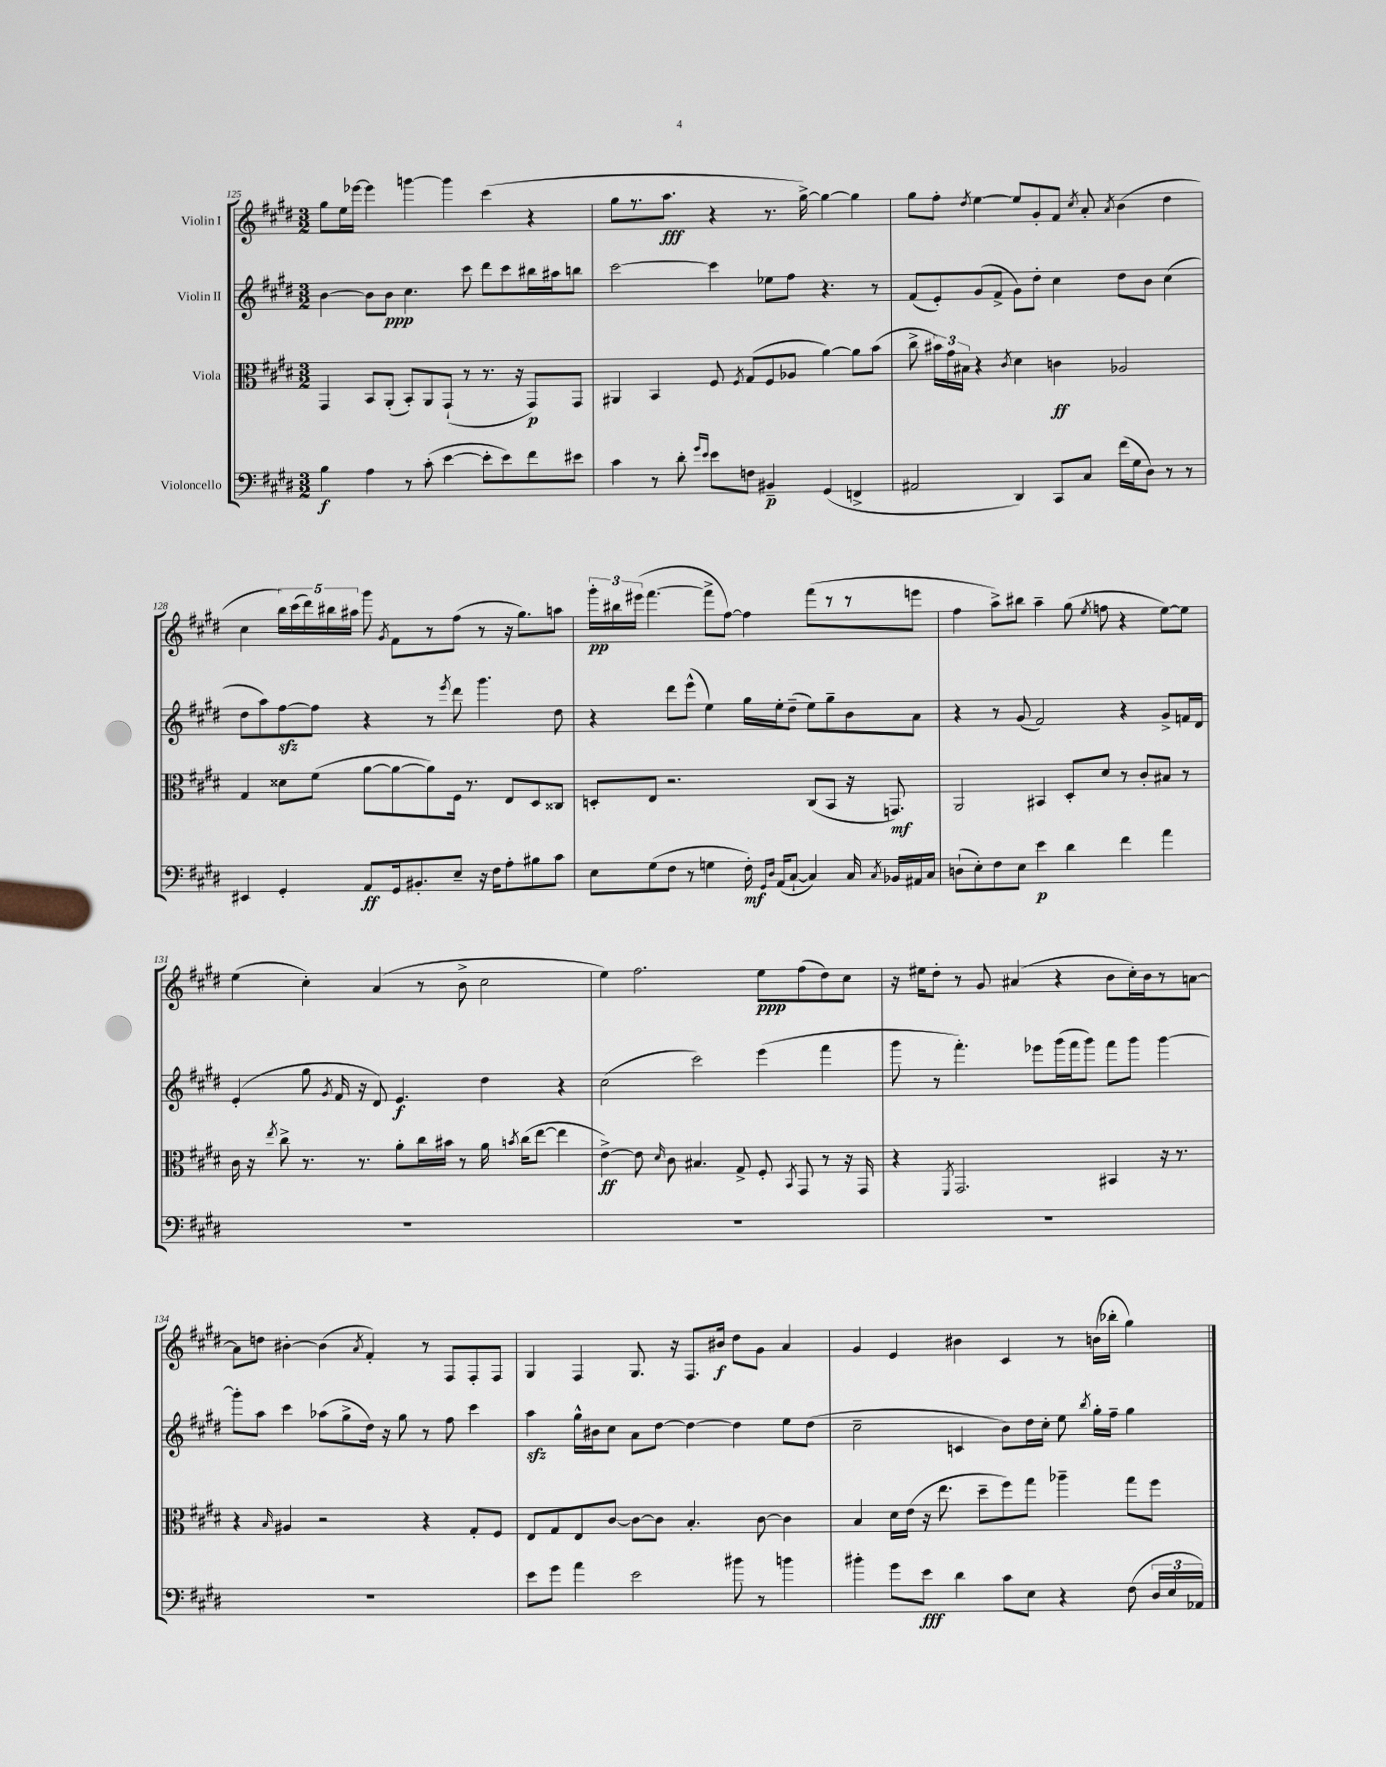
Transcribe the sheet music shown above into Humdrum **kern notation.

**kern	**dynam	**kern	**dynam	**kern	**dynam	**kern	**dynam
*part4	*part4	*part3	*part3	*part2	*part2	*part1	*part1
*staff4	*staff4	*staff3	*staff3	*staff2	*staff2	*staff1	*staff1
*I"Violoncello	*	*I"Viola	*	*I"Violin II	*	*I"Violin I	*
*clefF4	*	*clefC3	*	*clefG2	*	*clefG2	*
*k[f#c#g#d#]	*	*k[f#c#g#d#]	*	*k[f#c#g#d#]	*	*k[f#c#g#d#]	*
*M3/2	*	*M3/2	*	*M3/2	*	*M3/2	*
=125	=125	=125	=125	=125	=125	=125	=125
4B\	f	4GG#/	.	[4b\	.	8gg#\L	.
.	.	.	.	.	.	16ee\L	.
.	.	.	.	.	.	[16eee-X\JJ	.
4A\	.	8BB/L	.	8b\L]	.	4eee-\]	.
.	.	(8AA'/J	.	8b\J	ppp	.	.
8r	.	8BB'/L)	.	4.cc#\	.	[4gggn\	.
(8c#'\	.	8AA/	.	.	.	.	.
[4e\	.	(8GG#`/J	.	.	.	4ggg\]	.
.	.	8r	.	8ccc#\	.	.	.
8e'\L]	.	8.r	.	8ddd#\L	.	(4ccc#\	.
8e\)	.	.	.	8ccc#\	.	.	.
.	.	16r	.	.	.	.	.
8f#\	.	8GG#/L)	p	16bb#X\L	.	4r	.
.	.	.	.	16aa#X\J	.	.	.
8e#X\J	.	8GG#/J	.	8bbn\J	.	.	.
=126	=126	=126	=126	=126	=126	=126	=126
4c#\	.	4AA#X/	.	[2ccc#\	.	8gg#\L	.
.	.	.	.	.	.	8.r	.
8r	.	4BB/	.	.	.	.	.
.	.	.	.	.	.	8.aa\J	fff
8d#'\	.	.	.	.	.	.	.
16qqg#/LL	.	.	.	.	.	.	.
16qqe/JJ	.	.	.	.	.	.	.
8e\L	.	8F#/	.	4ccc#\]	.	4r	.
.	.	8qF#/	.	.	.	.	.
8Fn\J	.	(8G#/L	.	.	.	.	.
4BB#X~/	p	8F#/	.	8ee-X\L	.	8.r	.
.	.	8A-X/J	.	8ff#\J	.	.	.
.	.	.	.	.	.	[16gg#^\)	.
(4GG#/	.	[4a\)	.	4.r	.	4gg#\_	.
4FFn^/	.	8a\L]	.	.	.	4gg#\]	.
.	.	(8b\J	.	8r	.	.	.
=127	=127	=127	=127	=127	=127	=127	=127
2AA#X/	.	8cc#^\	.	(8f#/L	.	8gg#\L	.
.	.	24b#X\LL)	.	8e'/)	.	8ff#'\J	.
.	.	24g#\	.	.	.	.	.
.	.	24B#X\JJ	.	.	.	.	.
.	.	.	.	.	.	8qdd#/	.
.	.	4r	.	(8g#/	.	[4ee\	.
.	.	.	.	8f#^/J	.	.	.
.	.	8qc#/	.	.	.	.	.
4DD#/)	.	4d#\	.	8g#\L)	.	8ee/L]	.
.	.	.	.	8dd#'\J	.	8g#'/	.
8CC#/L	.	4cn\	ff	4cc#\	.	8f#/J	.
.	.	.	.	.	.	8qcc#/	.
8C#/J	.	.	.	.	.	8a'/	.
.	.	.	.	.	.	8qa/	.
(16f#\LL	.	2A-X/	.	8dd#\L	.	(4b\	.
16G#\J	.	.	.	.	.	.	.
8D#\J)	.	.	.	8b\J	.	.	.
8r	.	.	.	(4cc#\	.	4dd#\	.
8r	.	.	.	.	.	.	.
!!LO:LB:g=z
=128	=128	=128	=128	=128	=128	=128	=128
4EE#X/	.	4G#/	.	8dd#\L	.	4cc#\	.
.	.	.	.	8aa\)	.	.	.
4GG#'/	.	8d##X\L	.	[8ff#zz\	.	20bb\LL)	.
.	.	.	.	.	.	(20ccc#\	.
.	.	.	.	.	.	20ddd#\)	.
.	.	(8f#\J	.	8ff#\J]	.	.	.
.	.	.	.	.	.	20bb#X\	.
.	.	.	.	.	.	20aa#X\JJ	.
8AA/L	ff	[8a\L	.	4r	.	8ggg#\	.
.	.	.	.	.	.	8qg#/	.
16GG#/k	.	8a\_	.	.	.	8f#\L	.
8.BB#X'/	.	.	.	.	.	.	.
.	.	8a\])	.	8r	.	8r	.
.	.	.	.	8qeee/	.	.	.
8E~/J	.	16F#\Jk	.	8ddd#\	.	(8ff#\J	.
.	.	8.r	.	.	.	.	.
16r	.	.	.	4.ggg#\	.	8r	.
16F#\KL	.	.	.	.	.	.	.
8A'\	.	8E/L	.	.	.	16r	.
.	.	.	.	.	.	8.gg#\L)	.
8B#X\	.	8D#/	.	.	.	.	.
8c#\J	.	8C##X/J	.	8dd#\	.	8aan\J	.
=129	=129	=129	=129	=129	=129	=129	=129
8E\L	.	8Dn'/L	.	4r	.	24ggg#'\LL	pp
.	.	.	.	.	.	24bb#X\	.
.	.	.	.	.	.	(24eee#X\JJ	.
(8G#\	.	8E/J	.	.	.	[4.fff#\	.
8F#\J	.	2.r	.	8ddd#\L	.	.	.
8r	.	.	.	(8eee^^\J	.	.	.
4Gn\	.	.	.	4ee\)	.	8fff#^\L]	.
.	.	.	.	.	.	[8ff#\J)	.
16F#'\)	mf	.	.	16gg#\LL	.	4ff#\]	.
16qqGG#/LL	.	.	.	.	.	.	.
16qqD#/JJ	.	.	.	.	.	.	.
(16AA/KL	.	.	.	16ee'\J	.	.	.
[8C#`/J	.	.	.	(8dd#~\J	.	.	.
4C#/])	.	(8C#/L	.	8ee\L)	.	(8fff#\L	.
.	.	8BB/J	.	8gg#~\	.	8r	.
16C#/	.	16r	.	8b\	.	8r	.
8qC#/	.	.	.	.	.	.	.
16BB-X/LL	.	8.GGn/)	mf	.	.	.	.
16AA#X/	.	.	.	8a\J	.	8eeen\J	.
16C#/JJ	.	.	.	.	.	.	.
=130	=130	=130	=130	=130	=130	=130	=130
(8Dn`\L	.	2AA/	.	4r	.	4ff#\	.
8E'\)	.	.	.	.	.	.	.
8F#\	.	.	.	8r	.	8aa^\L)	.
8E\J	.	.	.	(8g#/	.	8bb#X\J	.
4e\	p	4BB#X/	.	2f#/)	.	4aa~\	.
4d#\	.	8D#'/L	.	.	.	(8gg#\	.
.	.	.	.	.	.	8qee/	.
.	.	8d#/J	.	.	.	8ffn\	.
4f#\	.	8r	.	4r	.	4r	.
.	.	8c#'/L	.	.	.	.	.
4a\	.	8B#X/J	.	8g#^/L	.	[8ee\L)	.
.	.	8r	.	16fn/L	.	8ee\J]	.
.	.	.	.	16d#/JJ	.	.	.
!!LO:LB:g=z
=131	=131	=131	=131	=131	=131	=131	=131
1.r	.	16c#\	.	(4e'/	.	(4ee\	.
.	.	16r	.	.	.	.	.
.	.	8qee/	.	.	.	.	.
.	.	8cc#^\	.	.	.	.	.
.	.	8.r	.	8gg#\	.	4cc#'\)	.
.	.	.	.	8qg#/	.	.	.
.	.	.	.	16f#/	.	.	.
.	.	8.r	.	16r	.	.	.
.	.	.	.	8d#/)	.	(4a/	.
.	.	8a'\L	.	4.e/	f	.	.
.	.	16cc#\L	.	.	.	8r	.
.	.	16b#X\JJ	.	.	.	.	.
.	.	8r	.	.	.	8b^\	.
.	.	16a\	.	4dd#\	.	2cc#\	.
.	.	8qbn/	.	.	.	.	.
.	.	(16cc#\KL	.	.	.	.	.
.	.	[8ee\J	.	.	.	.	.
.	.	4ee\]	.	4r	.	.	.
=132	=132	=132	=132	=132	=132	=132	=132
1.r	.	[4e^\)	ff	(2cc#\	.	4ee\)	.
.	.	8e\]	.	.	.	2.ff#\	.
.	.	16qqd#/	.	.	.	.	.
.	.	8c#\	.	.	.	.	.
.	.	4.B#X/	.	2ccc#\)	.	.	.
.	.	8G#^/	.	.	.	.	.
.	.	8F#'/	.	(4eee\	.	8ee\L	ppp
.	.	8qBB/	.	.	.	.	.
.	.	8GG#/	.	.	.	(8ff#\	.
.	.	8r	.	4fff#\	.	8dd#\)	.
.	.	16r	.	.	.	8cc#\J	.
.	.	16GG#/	.	.	.	.	.
=133	=133	=133	=133	=133	=133	=133	=133
1.r	.	4r	.	8ggg#\	.	16r	.
.	.	.	.	.	.	16ee#X\KL	.
.	.	.	.	8r	.	8dd#'\J	.
.	.	8qFF#/	.	.	.	.	.
.	.	2.GG#/	.	4.fff#'\)	.	8r	.
.	.	.	.	.	.	8g#/	.
.	.	.	.	.	.	(4a#X/	.
.	.	.	.	8eee-X\L	.	.	.
.	.	.	.	(16ggg#\L	.	4r	.
.	.	.	.	16fff#\J	.	.	.
.	.	.	.	8ggg#\J)	.	.	.
.	.	4BB#X/	.	8fff#\L	.	8b\L	.
.	.	.	.	8ggg#\J	.	16cc#'\L)	.
.	.	.	.	.	.	16b\J	.
.	.	16r	.	[4ggg#\	.	8r	.
.	.	8.r	.	.	.	.	.
.	.	.	.	.	.	[8an\J	.
!!LO:LB:g=z
=134	=134	=134	=134	=134	=134	=134	=134
1.r	.	4r	.	8ggg#'\L]	.	8a\L]	.
.	.	.	.	8aa\J	.	8ddn\J	.
.	.	16qqB/	.	.	.	.	.
.	.	4A#X/	.	4ccc#\	.	[4b#X'\	.
.	.	2r	.	(8aa-X\L	.	(4b#\]	.
.	.	.	.	8gg#^\	.	.	.
.	.	.	.	.	.	8qa/	.
.	.	.	.	16dd#\Jk)	.	4f#'/)	.
.	.	.	.	16r	.	.	.
.	.	.	.	8gg#\	.	.	.
.	.	4r	.	8r	.	8r	.
.	.	.	.	8ff#\	.	8F#/L	.
.	.	8G#'/L	.	4ccc#\	.	8F#'/	.
.	.	8F#/J	.	.	.	8F#/J	.
=135	=135	=135	=135	=135	=135	=135	=135
8e\L	.	8E/L	.	4aazz\	.	4G#/	.
8g#\J	.	8G#/	.	.	.	.	.
4a\	.	8E/	.	16gg#^^\LL	.	4F#/	.
.	.	.	.	16b#X\J	.	.	.
.	.	[8c#/J	.	8cc#\J	.	.	.
2e\	.	8c#\L_	.	8a\L	.	8.G#/	.
.	.	8c#\J]	.	[8dd#\J	.	.	.
.	.	.	.	.	.	16r	.
.	.	4.B'/	.	4dd#\_	.	8.F#/L	.
.	.	.	.	.	.	16b#X/Jk	f
8b#X\	.	.	.	4dd#\]	.	8dd#\L	.
8r	.	[8c#\	.	.	.	8g#\J	.
4bn\	.	4c#\]	.	8ee\L	.	4a/	.
.	.	.	.	(8dd#\J	.	.	.
=136	=136	=136	=136	=136	=136	=136	=136
4b#X'\	.	4B/	.	2cc#~\	.	4g#/	.
8g#\L	.	16d#\LL	.	.	.	4e/	.
.	.	(16e\JJ	.	.	.	.	.
8e\J	fff	16r	.	.	.	.	.
.	.	8.ee\	.	.	.	.	.
4d#\	.	.	.	4cn/	.	4b#X\	.
.	.	8dd#~\L	.	.	.	.	.
8c#\L	.	8ff#\)	.	8b\L)	.	4c#/	.
8E\J	.	8gg#\J	.	16dd#\L	.	.	.
.	.	.	.	16cc#'\JJ	.	.	.
4r	.	4aa-X~\	.	8ee\	.	8r	.
.	.	.	.	8qbb/	.	.	.
.	.	.	.	16gg#'\LL	.	(16bn\LL	.
.	.	.	.	16ff#~\JJ	.	16bb-X'\JJ	.
(8F#\	.	8gg#\L	.	4gg#\	.	4gg#\)	.
24D#/LL	.	8ff#\J	.	.	.	.	.
24E/	.	.	.	.	.	.	.
24AA-X/JJ)	.	.	.	.	.	.	.
==	==	==	==	==	==	==	==
*-	*-	*-	*-	*-	*-	*-	*-
